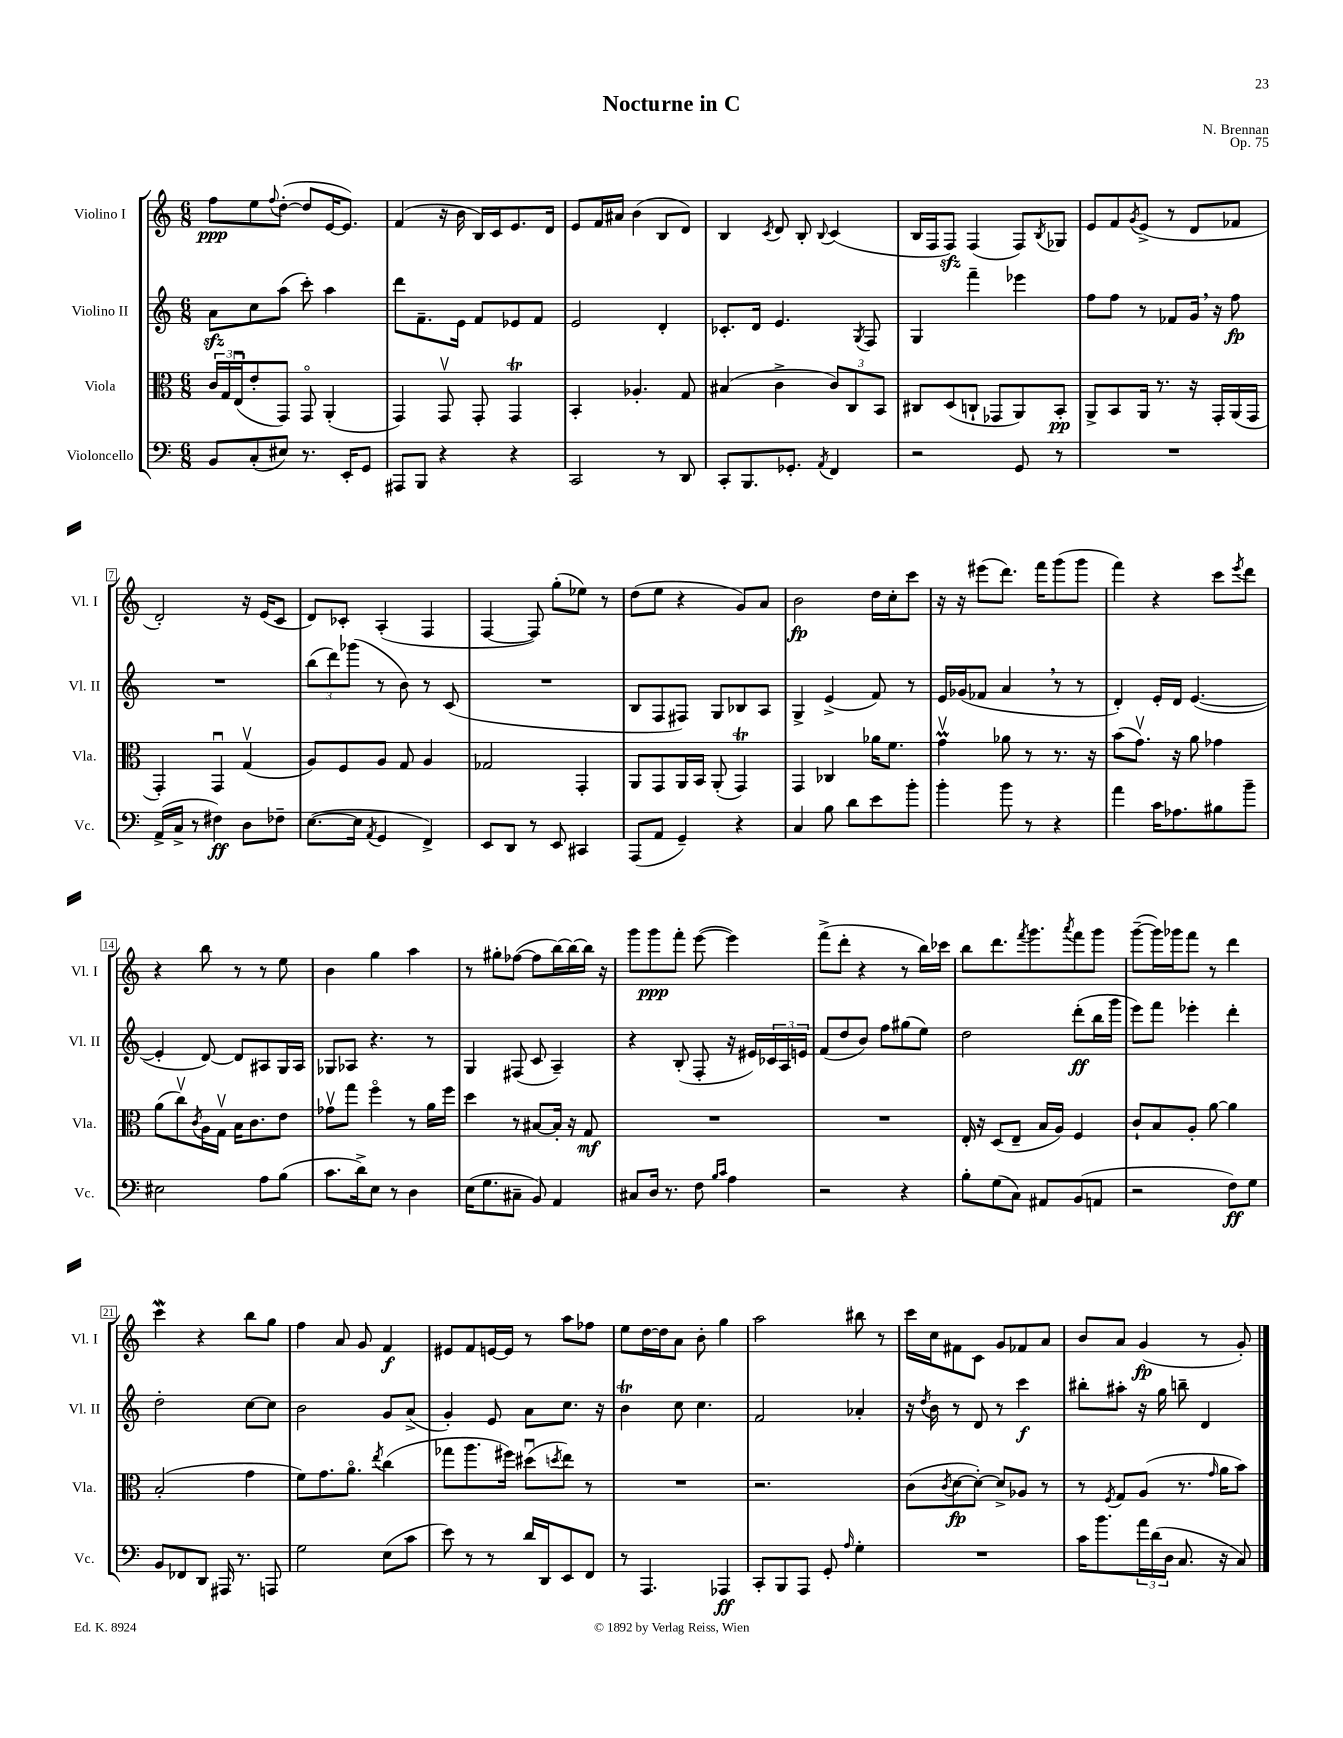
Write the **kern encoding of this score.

**kern	**dynam	**kern	**dynam	**kern	**dynam	**kern	**dynam
*part4	*part4	*part3	*part3	*part2	*part2	*part1	*part1
*staff4	*staff4	*staff3	*staff3	*staff2	*staff2	*staff1	*staff1
*I"Violoncello	*	*I"Viola	*	*I"Violino II	*	*I"Violino I	*
*I'Vc.	*	*I'Vla.	*	*I'Vl. II	*	*I'Vl. I	*
*clefF4	*	*clefC3	*	*clefG2	*	*clefG2	*
*k[]	*	*k[]	*	*k[]	*	*k[]	*
*M6/8	*	*M6/8	*	*M6/8	*	*M6/8	*
=1	=1	=1	=1	=1	=1	=1	=1
8BB/L	.	24c/LL	.	8azz\L	.	8ff\L	ppp
.	.	24G/	.	.	.	.	.
.	.	(24Eu/J	.	.	.	.	.
(8C'/	.	8e'/	.	8cc\	.	8ee\	.
.	.	.	.	.	.	8qqff/	.
8E#X/J)	.	8GG/J)	.	(8aa\J	.	([8dd'\J	.
8.r	.	8GG/	.	8ccc'\)	.	8dd/L]	.
.	.	(4AA'/	.	4aa\	.	[16e/K	.
16EE'/KL	.	.	.	.	.	8.e/J])	.
8GG/J	.	.	.	.	.	.	.
=2	=2	=2	=2	=2	=2	=2	=2
8AAA#X/L	.	4GG/)	.	8ddd\L	.	(4f/	.
8BBB/J	.	.	.	8.f~\	.	.	.
4r	.	8GGv/	.	.	.	16r	.
.	.	.	.	16e\Jk	.	16b\	.
.	.	8GG'/	.	8f/L	.	16B/LL)	.
.	.	.	.	.	.	16c/J	.
4r	.	4GGT/	.	8e-X/	.	8.e/	.
.	.	.	.	8f/J	.	.	.
.	.	.	.	.	.	16d/Jk	.
=3	=3	=3	=3	=3	=3	=3	=3
2CC/	.	4BB'/	.	2e/	.	8e/L	.
.	.	.	.	.	.	16f/L	.
.	.	.	.	.	.	16a#X/JJ	.
.	.	4.A-X'/	.	.	.	(4b\	.
8r	.	.	.	4d'/	.	8B/L	.
8DD/	.	8G/	.	.	.	8d/J)	.
=4	=4	=4	=4	=4	=4	=4	=4
8CC'/L	.	(4B#X/	.	8.c-X'/L	.	4B/	.
8.BBB/	.	.	.	.	.	.	.
.	.	.	.	16d/Jk	.	.	.
.	.	.	.	.	.	8qc/	.
.	.	4c^\	.	4.e/	.	8d/	.
8.GG-X'/J	.	.	.	.	.	.	.
.	.	.	.	.	.	8B'/	.
8qAA/	.	.	.	.	.	8qqB/	.
4FF/	.	12c/L)	.	.	.	(4c/	.
.	.	12C/	.	.	.	.	.
.	.	.	.	8qG/	.	.	.
.	.	.	.	8F/	.	.	.
.	.	12BB/J	.	.	.	.	.
=5	=5	=5	=5	=5	=5	=5	=5
2r	.	8C#X/L	.	4G/	.	16B/LL	.
.	.	.	.	.	.	16F/J	.
.	.	(8D/	.	.	.	8Fzz/J)	.
.	.	8Cn`/J	.	4fff~\	.	(4F/	.
.	.	8GG-X/L	.	.	.	.	.
8GG/	.	8AA/)	.	4eee-X\	.	8F/L)	.
.	.	.	.	.	.	8qB/	.
8r	.	8BB'/J	pp	.	.	8G-X/J	.
=6	=6	=6	=6	=6	=6	=6	=6
2.r	.	8AA^/L	.	8ff\L	.	8e/L	.
.	.	8BB/	.	8ff\J	.	8f/	.
.	.	.	.	.	.	8qg/	.
.	.	16AA/Jk	.	8r	.	(8e^/J	.
.	.	8.r	.	.	.	.	.
.	.	.	.	8f-X/L	.	8r	.
.	.	16r	.	16g,/Jk	.	8d/L	.
.	.	16GG'/LL	.	16r	.	.	.
.	.	(16AA/	.	8ff\	fp	8f-X/J	.
.	.	16GG/JJ	.	.	.	.	.
!!LO:LB:g=z
=7	=7	=7	=7	=7	=7	=7	=7
(16AA^/LL	.	4GG'/)	.	2.r	.	2d'/)	.
16C^/JJ	.	.	.	.	.	.	.
8r	.	.	.	.	.	.	.
4F#X\)	ff	4GGu/	.	.	.	.	.
8D\L	.	(4Gv/	.	.	.	16r	.
.	.	.	.	.	.	(16e/KL	.
8F-X~\J	.	.	.	.	.	8c/J	.
=8	=8	=8	=8	=8	=8	=8	=8
([8.E\L	.	8A/L)	.	(12bb\L	.	8d/L)	.
.	.	.	.	12ddd\)	.	.	.
.	.	8F/	.	.	.	8c-X'/J	.
.	.	.	.	(12ggg-X\J	.	.	.
16E\Jk]	.	.	.	.	.	.	.
8qAA/	.	.	.	.	.	.	.
4GG/	.	8A/J	.	8r	.	(4A'/	.
.	.	8G/	.	8b\)	.	.	.
4FF^/)	.	4A/	.	8r	.	4F/	.
.	.	.	.	(8c/	.	.	.
=9	=9	=9	=9	=9	=9	=9	=9
8EE/L	.	2G-X/	.	2.r	.	[4F/	.
8DD/J	.	.	.	.	.	.	.
8r	.	.	.	.	.	8F/])	.
8EE/	.	.	.	.	.	(8gg'\L	.
4CC#X/	.	4GG'/	.	.	.	8ee-X\J)	.
.	.	.	.	.	.	8r	.
=10	=10	=10	=10	=10	=10	=10	=10
(8AAA/L	.	8AA/L	.	8B/L	.	(8dd\L	.
8AA/J	.	8GG/	.	8F/	.	8ee\J	.
4GG~/)	.	16AA/L	.	8F#X/J)	.	4r	.
.	.	16BB/JJ	.	.	.	.	.
.	.	(8AA'/	.	8G/L	.	.	.
4r	.	4GGT/)	.	8B-X/	.	8g/L)	.
.	.	.	.	8A/J	.	8a/J	.
=11	=11	=11	=11	=11	=11	=11	=11
4C/	.	4GG/	.	4G^/	.	2b\	fp
8B\	.	4C-X/	.	(4e^/	.	.	.
8d\L	.	.	.	.	.	.	.
8e\	.	16a-X\KL	.	8f/)	.	16dd\LL	.
.	.	8.f\J	.	.	.	16cc'\J	.
8b'\J	.	.	.	8r	.	8ccc\J	.
=12	=12	=12	=12	=12	=12	=12	=12
4b'\	.	4gMv\	.	16e/LL	.	16r	.
.	.	.	.	(16g-X/J	.	16r	.
.	.	.	.	8f-X/J	.	(8eee#X\L	.
8b\	.	8a-X\	.	4a,/	.	8.ddd\J)	.
8r	.	8r	.	.	.	.	.
.	.	.	.	.	.	16fff\KL	.
4r	.	8.r	.	8r	.	(8ggg\	.
.	.	.	.	8r	.	8ggg\J	.
.	.	16r	.	.	.	.	.
=13	=13	=13	=13	=13	=13	=13	=13
4a\	.	(8b\L	.	4d'/)	.	4fff\)	.
.	.	8.gv\J)	.	.	.	.	.
16c\KL	.	.	.	16e'/LL	.	4r	.
8.A-X\	.	16r	.	16d/JJ	.	.	.
.	.	8a\	.	([4.e/	.	.	.
8B#X\	.	4g-X\	.	.	.	8ccc\L	.
.	.	.	.	.	.	8qeee/	.
8b~\J	.	.	.	.	.	8ddd\J	.
!!LO:LB:g=z
=14	=14	=14	=14	=14	=14	=14	=14
2E#X\	.	(8a\L	.	4e'/]	.	4r	.
.	.	8ccv\)	.	.	.	.	.
.	.	8qc/	.	.	.	.	.
.	.	16A\L	.	[8d/)	.	8bb\	.
.	.	16Gv\JJ	.	.	.	.	.
.	.	16B\KL	.	8d/L]	.	8r	.
.	.	8.c\	.	.	.	.	.
8A\L	.	.	.	8A#X/	.	8r	.
(8B\J	.	8e\J	.	16G/L	.	8ee\	.
.	.	.	.	16A#/JJ	.	.	.
=15	=15	=15	=15	=15	=15	=15	=15
8.c\L	.	8g-Xv\L	.	8G-X/L	.	4b\	.
.	.	8gg\J	.	8A-X/J	.	.	.
16d^\k)	.	.	.	.	.	.	.
8E\J	.	4ff\	.	4.r	.	4gg\	.
8r	.	.	.	.	.	.	.
4D\	.	8r	.	.	.	4aa\	.
.	.	16a\LL	.	8r	.	.	.
.	.	16ff\JJ	.	.	.	.	.
=16	=16	=16	=16	=16	=16	=16	=16
(16E\KL	.	4dd\	.	4G/	.	8r	.
8.G\	.	.	.	.	.	.	.
.	.	.	.	.	.	8gg#X'\L	.
8C#X~\J	.	8r	.	(8F#X/	.	([8ff-X\J	.
8BB/)	.	[8B#X/L	.	8c/	.	8ff-\L]	.
4AA/	.	16B#'/Jk]	.	4A~/)	.	[16bb\L)	.
.	.	16r	.	.	.	16bb\_	.
.	.	8G/	mf	.	.	16bb\JJ]	.
.	.	.	.	.	.	16r	.
=17	=17	=17	=17	=17	=17	=17	=17
8C#X/L	.	2.r	.	4r	.	8ggg\L	.
16D/Jk	.	.	.	.	.	8ggg\	ppp
8.r	.	.	.	.	.	.	.
.	.	.	.	(8B'/	.	8fff'\J	.
8F\	.	.	.	8F'/	.	([8eee\	.
16qqB/LL	.	.	.	.	.	.	.
16qqc/JJ	.	.	.	.	.	.	.
4A\	.	.	.	16r	.	4eee\])	.
.	.	.	.	16e#X/LL)	.	.	.
.	.	.	.	24c-X/	.	.	.
.	.	.	.	24A/	.	.	.
.	.	.	.	24en/JJ	.	.	.
=18	=18	=18	=18	=18	=18	=18	=18
2r	.	2.r	.	(8f/L	.	(8fff^\L	.
.	.	.	.	8dd/	.	8ddd'\J	.
.	.	.	.	8b/J)	.	4r	.
.	.	.	.	8ff\L	.	.	.
4r	.	.	.	(8gg#X\	.	8r	.
.	.	.	.	8ee\J)	.	16bb\LL)	.
.	.	.	.	.	.	16ccc-X\JJ	.
=19	=19	=19	=19	=19	=19	=19	=19
8B'\L	.	16E'/	.	2dd\	.	8bb\L	.
.	.	16r	.	.	.	.	.
(8G\	.	(8D/L	.	.	.	8.ddd\	.
8C\J)	.	8E~/J	.	.	.	.	.
.	.	.	.	.	.	8qfff/	.
.	.	.	.	.	.	8.ggg\	.
8AA#X/L	.	16B/LL	.	.	.	.	.
.	.	16A/JJ)	.	.	.	.	.
.	.	.	.	.	.	8qaaa/	.
(8BB/	.	4F/	.	(8ddd'\L	ff	8fff\	.
8AAn/J	.	.	.	16bb\L	.	8ggg\J	.
.	.	.	.	16ggg\JJ	.	.	.
=20	=20	=20	=20	=20	=20	=20	=20
2r	.	8c`/L	.	8eee\L)	.	([8ggg~\L	.
.	.	8B/	.	8fff\J	.	16ggg\L])	.
.	.	.	.	.	.	16ggg-X\J	.
.	.	8A'/J	.	4eee-X'\	.	8fff\J	.
.	.	[8a\	.	.	.	8r	.
8F\L)	ff	4a\]	.	4ddd'\	.	4ddd\	.
8G\J	.	.	.	.	.	.	.
!!LO:LB:g=z
=21	=21	=21	=21	=21	=21	=21	=21
8BB/L	.	(2B'/	.	2dd'\	.	4cccw\	.
8FF-X/	.	.	.	.	.	.	.
8DD/J	.	.	.	.	.	4r	.
16AAA#X/	.	.	.	.	.	.	.
8.r	.	.	.	.	.	.	.
.	.	4g\	.	[8cc\L	.	8bb\L	.
8AAAn/	.	.	.	8cc\J]	.	8gg\J	.
=22	=22	=22	=22	=22	=22	=22	=22
2G\	.	8f\L)	.	2b\	.	4ff\	.
.	.	8.g\	.	.	.	.	.
.	.	.	.	.	.	8a/	.
.	.	8.a\J	.	.	.	.	.
.	.	.	.	.	.	8g/	.
.	.	8qee/	.	.	.	.	.
(8E\L	.	(4cc\	.	8g/L	.	4f/	f
8c\J	.	.	.	(8a^/J	.	.	.
=23	=23	=23	=23	=23	=23	=23	=23
8e\)	.	8gg-X\L	.	4g'/)	.	8e#X/L	.
8r	.	8.aa\	.	.	.	8f/	.
8r	.	.	.	8e/	.	[16en/L	.
.	.	16ff#X\Jk)	.	.	.	16e/JJ]	.
16d/LL	.	(8dd#Xu\L	.	8a\L	.	8r	.
16DD/J	.	.	.	.	.	.	.
.	.	8qddn/	.	.	.	.	.
8EE/	.	8ee\J)	.	8.cc\J	.	8aa\L	.
8FF/J	.	8r	.	.	.	8ff-X\J	.
.	.	.	.	16r	.	.	.
=24	=24	=24	=24	=24	=24	=24	=24
8r	.	2.r	.	4bt\	.	8ee\L	.
4.AAA/	.	.	.	.	.	[16dd\L	.
.	.	.	.	.	.	16dd\J]	.
.	.	.	.	8cc\	.	8a\J	.
.	.	.	.	4.cc\	.	8b'\	.
4AAA-X/	ff	.	.	.	.	4gg\	.
=25	=25	=25	=25	=25	=25	=25	=25
8CC'/L	.	2.r	.	2f/	.	2aa\	.
8BBB/	.	.	.	.	.	.	.
8AAA/J	.	.	.	.	.	.	.
8GG'/	.	.	.	.	.	.	.
16qqA/	.	.	.	.	.	.	.
4G'\	.	.	.	4a-X'/	.	8bb#X\	.
.	.	.	.	.	.	8r	.
=26	=26	=26	=26	=26	=26	=26	=26
2.r	.	(8c\L	.	16r	.	16ccc\LL	.
.	.	.	.	8qdd/	.	.	.
.	.	.	.	16b\	.	16cc\J	.
.	.	8qc/	.	.	.	.	.
.	.	[8d\	fp	8r	.	8f#X\	.
.	.	8d'\J_)	.	8d/	.	8c\J	.
.	.	8d^/L]	.	8r	.	8g/L	.
.	.	8A-X/J	.	4ccc\	f	8f-X/	.
.	.	8r	.	.	.	8a/J	.
=27	=27	=27	=27	=27	=27	=27	=27
16c\KL	.	8r	.	8bb#X'\L	.	8b/L	.
8.b\	.	.	.	.	.	.	.
.	.	8qF/	.	.	.	.	.
.	.	8G/L	.	8aa#X'\J	.	8a/J	.
24a\L	.	(8A/J	.	16r	.	(4g/	fp
(24d\	.	.	.	.	.	.	.
.	.	.	.	16gg\	.	.	.
24D\JJ	.	.	.	.	.	.	.
8.C/	.	8.r	.	8bbn~\	.	.	.
.	.	.	.	4d/	.	8r	.
.	.	16qqg/	.	.	.	.	.
16r	.	16a\KL	.	.	.	.	.
8C/)	.	8b\J)	.	.	.	8g'/)	.
==	==	==	==	==	==	==	==
*-	*-	*-	*-	*-	*-	*-	*-
